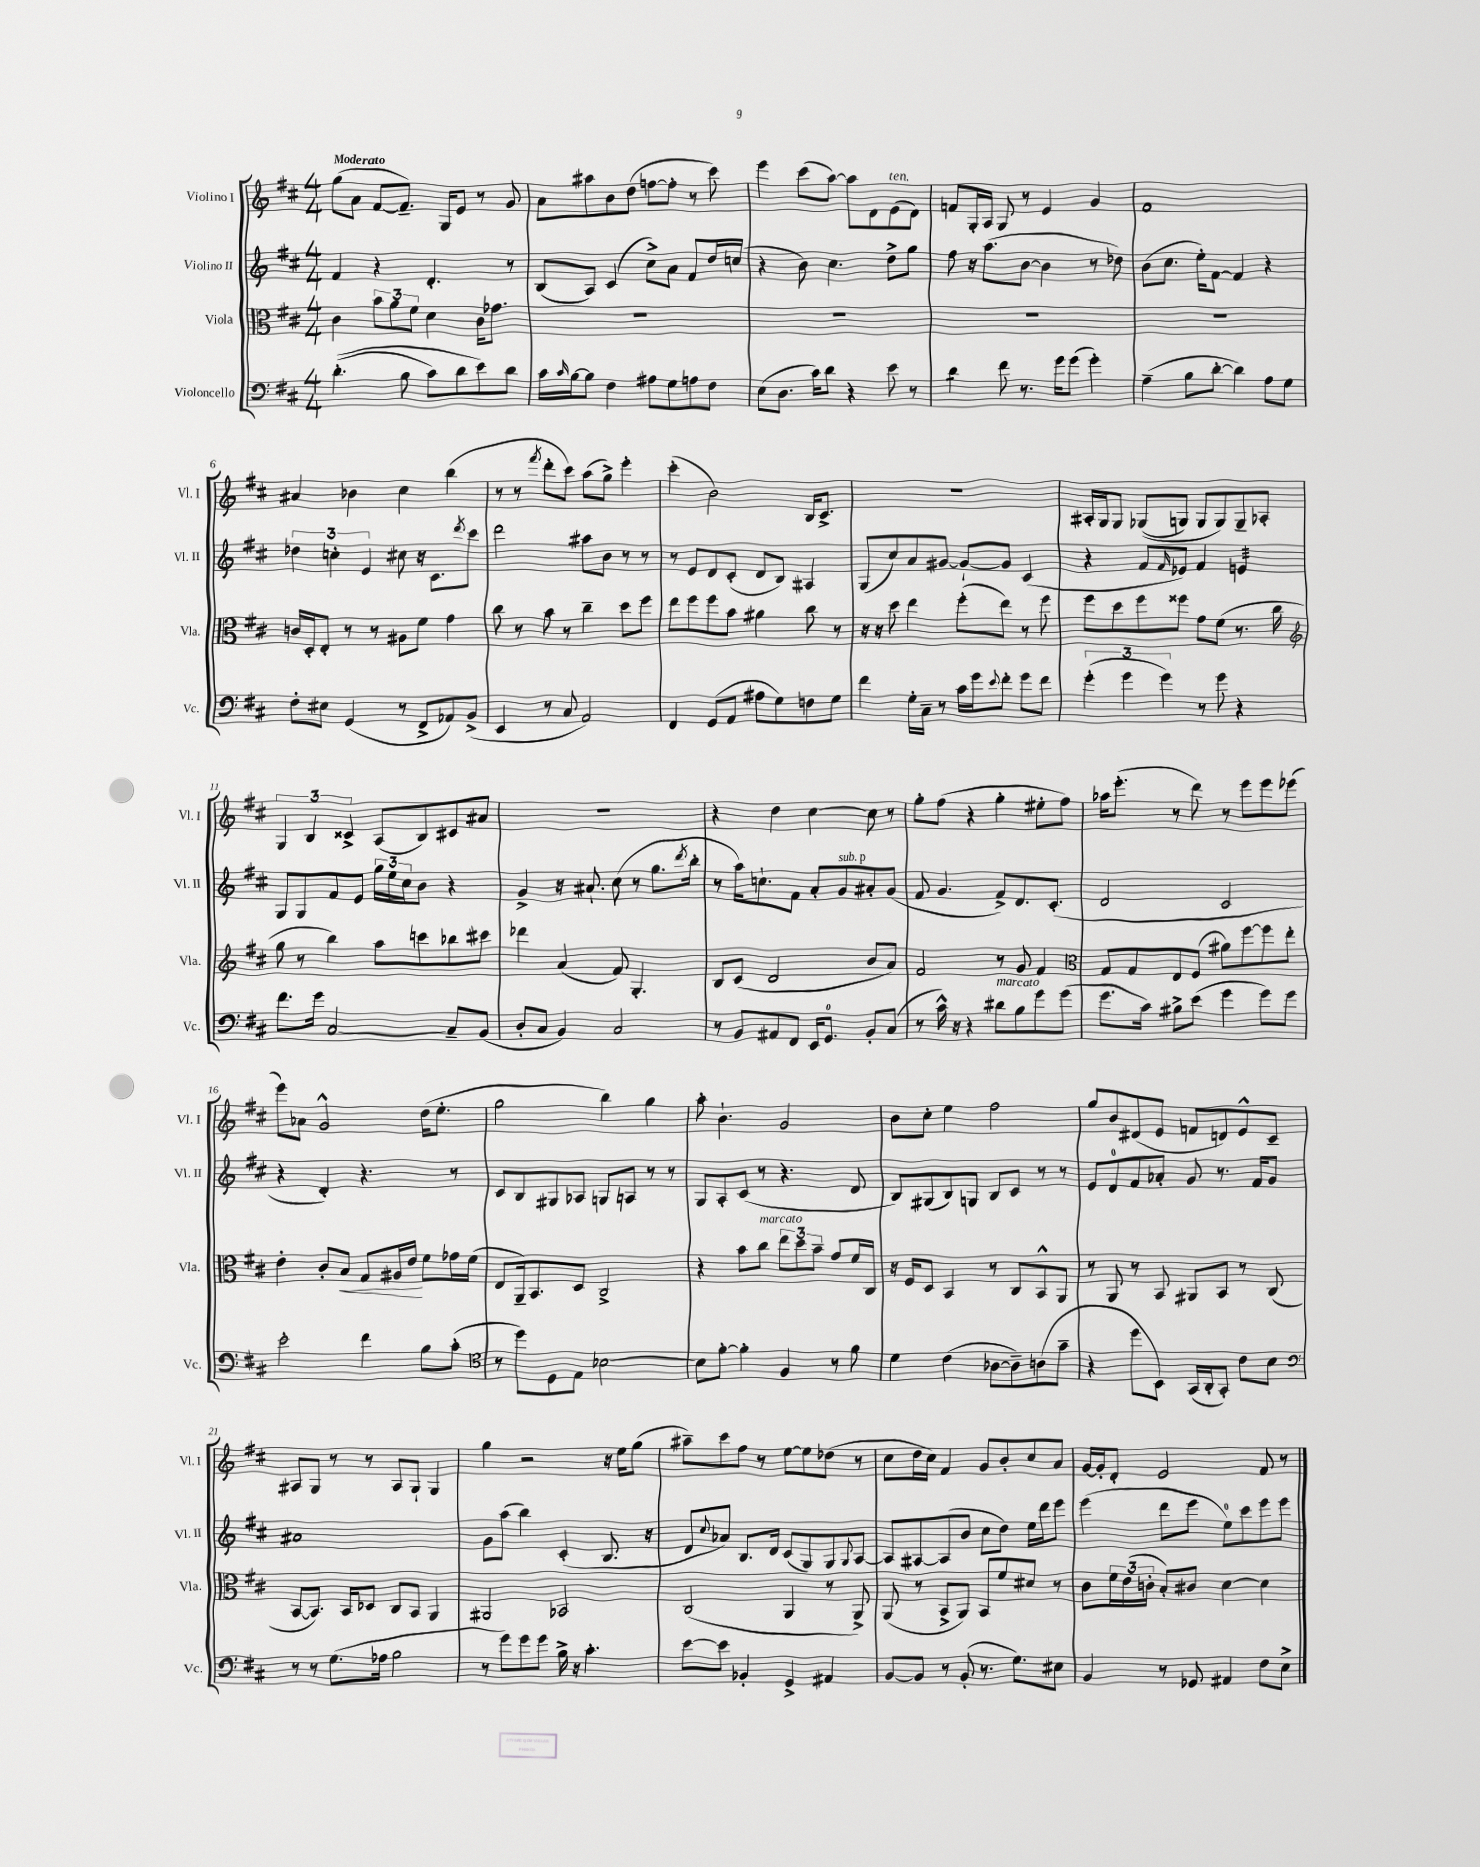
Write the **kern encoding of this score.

**kern	**kern	**kern	**kern
*staff4	*staff3	*staff2	*staff1
*clefF4	*clefC3	*clefG2	*clefG2
*k[f#c#]	*k[f#c#]	*k[f#c#]	*k[f#c#]
*M4/4	*M4/4	*M4/4	*M4/4
&((4.d'	4c#	4f#	(8gg
.	.	.	8a
.	12b	4r	[8f#
.	12a	.	.
8B	.	.	8.f#~])
.	12f#	.	.
8c#)	4d	4.d'	.
.	.	.	16G
8d	.	.	8e
8e&)	16c#	.	8r
.	8.g-	.	.
8d	.	8r	8g
=	=	=	=
16c#	1r	(8B	8a
16qqc#	.	.	.
[16B	.	.	.
8B]	.	8A)	8aa#
4F#	.	(4c#	8b
.	.	.	(8dd
8A#	.	8cc#^)	[8ff
8G	.	8a	8ff']
8A	.	8f#	8r
8F#	.	16dd	8ccc#)
.	.	(16cc	.
=	=	=	=
(8E	1r	4r	4eee
8.D	.	.	.
.	.	8b)	(8ccc#
16c#)	.	.	.
8d	.	4.cc#	[8aa)
4r	.	.	8aa]
.	.	.	8d
8e	.	8dd^	(8e
8r	.	8gg	8d)
=	=	=	=
4d	1r	8ff#	8f
.	.	16r	16G'
.	.	(8.aa	16A
8f#	.	.	8G
8.r	.	[8b	8r
.	.	4b]	4e
16g	.	.	.
(8g	.	.	.
4g')	.	8r	4g
.	.	8dd-)	.
=	=	=	=
(4A~	1r	(8b	1f#
.	.	8.cc#	.
8B	.	.	.
.	.	16ee')	.
[8d'	.	[8f#	.
4d])	.	4f#]	.
8A	.	4r	.
8G	.	.	.
=	=	=	=
8F#'	16c	6dd-	4a#
.	16D'	.	.
8E#	8E'	.	.
.	.	6cc'	.
(4GG	8r	.	4b-
.	.	6e	.
.	8r	.	.
8r	8A#	8cc#	4cc#
8FF#^	8f#	16r	.
.	.	8.c#	.
8AA-)	4g	.	(4bb
.	.	8qddd	.
(8BB^	.	8ccc#	.
=	=	=	=
4EE	8cc#	2ddd	8r
.	8r	.	8r
.	.	.	8qfff#
8r	8b	.	8ddd'
8C#	8r	.	8ccc#)
2AA)	4cc#~	8aa#	(8aa
.	.	8b	8gg^)
.	8dd	8r	4eee'
.	8ff#	8r	.
=	=	=	=
4FF#	8ee	8r	(4ccc#'
.	8ff#	8e	.
(8GG	8ff#	8d	2b)
8AA	8b	(8c#'	.
8A#	4a#	8d	.
8G)	.	8B)	.
8F	8cc#	4A#	16B
.	.	.	8.c#^
8G	8r	.	.
=	=	=	=
4f#	16r	(8G	1r
.	16r	.	.
.	8dd	8cc#)	.
16G'	4ee	8a	.
16C#~	.	.	.
8r	.	[8g#	.
16c#	(8ff#'	8g#`_	.
16g	.	.	.
8qqe	.	.	.
8f#'	8ee)	8g#]	.
8g	8r	(4c#	.
8f#	8ff#	.	.
=	=	=	=
(6g'	8ff#	4r	16A#'
.	.	.	16G
.	8dd	.	8G
6g	.	.	.
.	8ff#	8f#	&((8G-
6g)	.	.	.
.	.	16qqf#	.
.	8ff##	8e-)	8G)
8r	8g	4f#	8G
8g	(8f#	.	8G&)
4r	8.r	4e	8G~
.	.	.	8A-'
.	16cc#	.	.
=	=	=	=
*	*clefG2	*	*
8.f#	8gg	8G	6G
.	8r	8G	.
.	.	.	6B
16g	.	.	.
[2C#	4bb)	8f#	.
.	.	.	6c##^
.	.	8e	.
.	8aa	24gg	(8A
.	.	24ee	.
.	.	24cc#	.
.	8ccc	8b	8B)
8C#~]	8bb-	4r	8c#
(8BB	8ccc#	.	8a#
=	=	=	=
8D'	4ddd-	4g^	1r
8C#	.	.	.
4BB)	(4a	16r	.
.	.	8.a#`	.
2C#	8f#)	(8cc#	.
.	4.G'	8r	.
.	.	8.gg	.
.	.	8qddd	.
.	.	16bb'	.
=	=	=	=
8r	8B	8r	4r
8BB	(8c#	16aa)	.
.	.	8.cc`	.
8AA#	2d	.	4dd
8FF#	.	8f#	.
16EE	.	8a'	[4cc#
8.GG	.	.	.
.	.	8g	.
8BB'	8b	8a#'	8cc#]
(8C#	8a)	(8g	8r
=	=	=	=
8r	2f#	8f#	8gg'
16c#^^)	.	4.g	(8ff#
16r	.	.	.
4r	.	.	4r
8d#	8r	8f#^)	4gg'
8B	8g	8.d	.
8g	4f#	.	8ee#'
.	.	(8.c#'	.
(8g	.	.	8ff#)
=	=	=	=
*	*clefC3	*	*
8.g	8G	2d	16aa-
.	.	.	(8.eee'
.	8G	.	.
16c#)	.	.	.
8B#^	8E	.	8r
(8e	(8F#	.	8ddd)
4g	8a#)	2c#	8r
.	[8ff#	.	8eee
8g)	8ff#]	.	8eee
8g	8ee'	.	(8eee-
=	=	=	=
2e'	4e'	4r	8eee)
.	.	.	8a-
.	8c#'	4d')	2g^^
.	8B	.	.
4f#	8G	4.r	.
.	16A#	.	.
.	16e	.	.
8B	8f#	.	(16dd
.	.	.	8.ee'
(8c#'	16g-	8r	.
.	(16f#	.	.
=	=	=	=
*clefC4	*	*	*
8r	8E	8c#	2gg
8dd)	16AA~)	8B	.
.	8.BB	.	.
8D	.	8G#	.
8E	8D	8A-	.
[2B-	2C#^	8G	4bb)
.	.	8A	.
.	.	8r	4gg
.	.	8r	.
=	=	=	=
8B-]	4r	8G	8aa'
[8f#'	.	8A'	4.b`
4f#']	8b	(8c#	.
.	8cc#	8r	.
4F#	12ee	4.r	2g
.	12dd	.	.
.	12b~	.	.
8r	8g	.	.
8f#	16f#	8d	.
.	16C#	.	.
=	=	=	=
4d	16r	8B)	8b
.	16F#	.	.
.	8D	(8G#	8cc#'
(4c#	4BB	8B)	4ee
.	.	8G	.
[8A-	8r	8B	2ff#
8A-~])	8C#	8c#	.
(8A	8BB^^	8r	.
8g~	8AA	8r	.
=	=	=	=
4r	8r	8e	8gg
.	8AA	8d	8b
8dd	8r	8f#	(8d#
8BB)	8BB	8a-'	8e
(16GG	8AA#	8g	8f
16AA'	.	.	.
8GG')	8BB	8.r	8d)
8c#	8r	.	8e^^
.	.	16f#	.
8B	(8C#	8g	8c#~
=	=	=	=
*clefF4	*	*	*
8r	[8BB	1a#	8A#
8r	8.BB])	.	8G
(8.G	.	.	8r
.	16BB	.	.
.	8D-	.	8r
16A-	.	.	.
2B	8C#	.	8A#
.	8BB	.	8G`
.	4AA	.	4G
=	=	=	=
8r	2AA#	8g	4gg
8g)	.	(8aa	.
8g	.	4bb)	2r
8g	.	.	.
16B^	2BB-	(4c#'	.
16r	.	.	.
4.c#'	.	.	.
.	.	8.B	16r
.	.	.	16ee
.	.	.	(8gg
.	.	16r	.
=	=	=	=
[8e	(2C#	8d	8aa#~)
.	.	8qqcc#	.
8e]	.	8a-)	8ccc#
4BB-'	.	8.B	8ff#
.	.	.	8r
.	.	16d	.
4GG^	4AA	(8c#	[8ee
.	.	8G)	8ee]
4AA#	8r	8G	(8dd-
.	.	8qqG	.
.	8AA^)	[8A	8r
=	=	=	=
[8BB	(8AA	8A]	8cc#
8BB]	8r	[8A#	16dd
.	.	.	16cc#)
8r	8BB^	(8A#]	4f#
(8BB'	8AA)	8b	.
8.r	8BB	8cc#	8g
.	8f#	8dd)	8b'
8.G)	.	.	.
.	8d#	16ee	8cc#
.	.	16ddd	.
8E#	8r	8eee	8a
=	=	=	=
4BB	8c#	(4eee	[16g
.	.	.	16g']
.	24f#	.	8d'
.	(24e	.	.
.	24c'	.	.
8r	8B')	8ddd	2e
8GG-	8c#	8eee	.
4AA#	[4d	8ee)	.
.	.	8ccc#	.
8F#	4d]	8eee	8f#
8E^	.	8eee	8r
==	==	==	==
*-	*-	*-	*-
